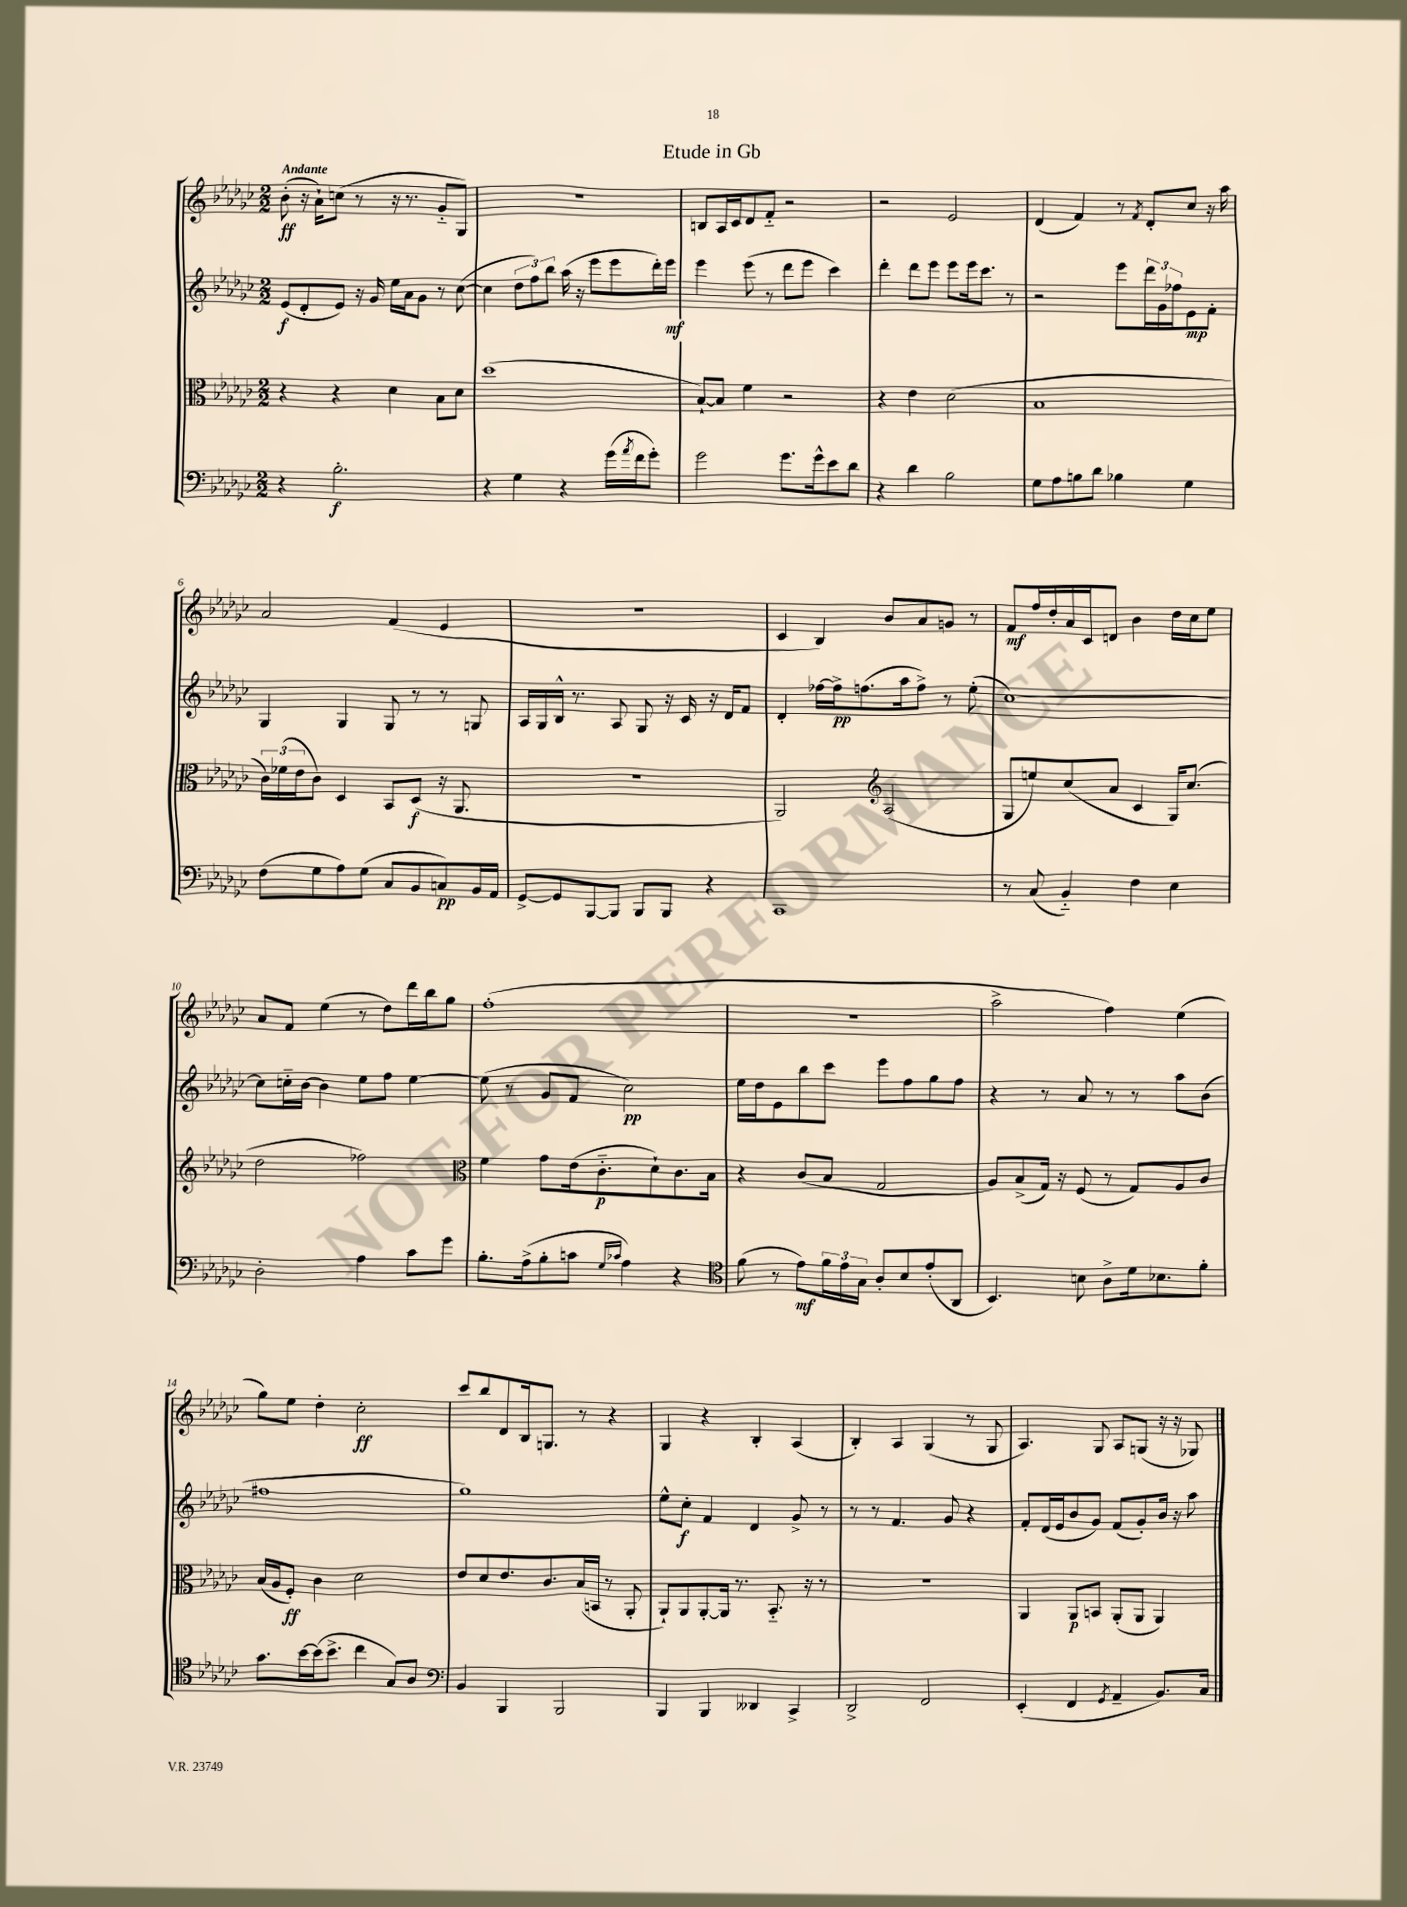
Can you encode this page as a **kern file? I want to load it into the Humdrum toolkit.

**kern	**dynam	**kern	**dynam	**kern	**dynam	**kern	**dynam
*part4	*part4	*part3	*part3	*part2	*part2	*part1	*part1
*staff4	*staff4	*staff3	*staff3	*staff2	*staff2	*staff1	*staff1
*clefF4	*	*clefC3	*	*clefG2	*	*clefG2	*
*k[b-e-a-d-g-c-]	*	*k[b-e-a-d-g-c-]	*	*k[b-e-a-d-g-c-]	*	*k[b-e-a-d-g-c-]	*
*M2/2	*	*M2/2	*	*M2/2	*	*M2/2	*
=1	=1	=1	=1	=1	=1	=1	=1
!	!	!	!	!	!	!LO:TX:a:B:t=Andante	!
4r	.	4r	.	(8e-/L	f	(8b-'\	ff
.	.	.	.	8d-'/	.	16r	.
.	.	.	.	.	.	16a-`\KL)	.
2.B-'\	f	4r	.	8e-/J)	.	(8ccn\J	.
.	.	.	.	16r	.	8r	.
.	.	.	.	16g-/	.	.	.
.	.	4d-\	.	16ee-\LL	.	16r	.
.	.	.	.	16a-\J	.	8.r	.
.	.	.	.	8g-\J	.	.	.
.	.	8B-\L	.	8r	.	8g-/L	.
.	.	8d-\J	.	([8cc-\	.	8G-/J)	.
=2	=2	=2	=2	=2	=2	=2	=2
4r	.	(1dd-	.	4cc-\]	.	1r	.
4G-\	.	.	.	12dd-\L	.	.	.
.	.	.	.	12ff\)	.	.	.
.	.	.	.	12bb-\J	.	.	.
4r	.	.	.	(16aa-\	.	.	.
.	.	.	.	16r	.	.	.
.	.	.	.	8eee-\L	.	.	.
(16g-\LL	.	.	.	8eee-\	.	.	.
8qa-/	.	.	.	.	.	.	.
16f\J	.	.	.	.	.	.	.
8g-'\J)	.	.	.	16ddd-'\L)	.	.	.
.	.	.	.	16eee-\JJ	mf	.	.
=3	=3	=3	=3	=3	=3	=3	=3
2g-\	.	[8B-`/L)	.	4eee-\	.	8Bn/L	.
.	.	8B-/J]	.	.	.	16A-/L	.
.	.	.	.	.	.	16c-/J	.
.	.	4f\	.	(8eee-\	.	8d-/	.
.	.	.	.	8r	.	8f/J	.
8.g-\L	.	2r	.	8ddd-\L	.	2r	.
.	.	.	.	8eee-\J	.	.	.
16g-^^\k	.	.	.	.	.	.	.
8e-\	.	.	.	4ccc-\)	.	.	.
8d-\J	.	.	.	.	.	.	.
=4	=4	=4	=4	=4	=4	=4	=4
4r	.	4r	.	4ddd-'\	.	2r	.
4d-\	.	4e-\	.	8ddd-\L	.	.	.
.	.	.	.	8eee-\J	.	.	.
2B-\	.	(2d-\	.	8eee-\L	.	2e-/	.
.	.	.	.	16eee-\k	.	.	.
.	.	.	.	8.ccc-\J	.	.	.
.	.	.	.	8r	.	.	.
=5	=5	=5	=5	=5	=5	=5	=5
8G-\L	.	1B-	.	2r	.	(4d-/	.
8A-\	.	.	.	.	.	.	.
8Bn\	.	.	.	.	.	4f/)	.
8d-\J	.	.	.	.	.	.	.
4B-X\	.	.	.	8eee-\L	.	8r	.
.	.	.	.	.	.	8qf/	.
.	.	.	.	24ddd-\L	.	8d-'/L	.
.	.	.	.	24g-\	.	.	.
.	.	.	.	24ff-X\J	.	.	.
4G-\	.	.	.	8e-\	mp	8cc-/J	.
.	.	.	.	8f'\J	.	16r	.
.	.	.	.	.	.	16aa-\	.
!!LO:LB:g=z
=6	=6	=6	=6	=6	=6	=6	=6
(8F\L	.	24c-\LL)	.	4G-/	.	2a-/	.
.	.	(24f-X\	.	.	.	.	.
.	.	24e-\J	.	.	.	.	.
8G-\	.	8c-\J)	.	.	.	.	.
8A-\)	.	4D-/	.	4G-/	.	.	.
(8G-\J	.	.	.	.	.	.	.
8C-/L	.	8BB-/L	.	8G-/	.	(4f/	.
8BB-/	.	(8D-/J	f	8r	.	.	.
8Cn/)	pp	16r	.	8r	.	4e-/	.
.	.	8.AA-/	.	.	.	.	.
16BB-/L	.	.	.	8Gn/	.	.	.
16AA-/JJ	.	.	.	.	.	.	.
=7	=7	=7	=7	=7	=7	=7	=7
[8GG-^/L	.	1r	.	16A-/LL	.	1r	.
.	.	.	.	16G-/	.	.	.
8GG-/]	.	.	.	16B-^^/JJ	.	.	.
.	.	.	.	8.r	.	.	.
[8BBB-/	.	.	.	.	.	.	.
8BBB-/J]	.	.	.	8A-/	.	.	.
8BBB-/L	.	.	.	8G-/	.	.	.
8BBB-/J	.	.	.	16r	.	.	.
.	.	.	.	16c-/	.	.	.
4r	.	.	.	16r	.	.	.
.	.	.	.	16d-/KL	.	.	.
.	.	.	.	8f/J	.	.	.
=8	=8	=8	=8	=8	=8	=8	=8
1CC-	.	2AA-/)	.	4d-'/	.	4c-/	.
.	.	.	.	[16ff-X\LL	.	4B-/)	.
.	.	.	.	16ff-^\J]	pp	.	.
.	.	.	.	(8.ffn\	.	.	.
*	*	*clefG2	*	*	*	*	*
.	.	(2A-/	.	.	.	8b-/L	.
.	.	.	.	16aa-\k	.	.	.
.	.	.	.	8ff^\J)	.	8a-/	.
.	.	.	.	8r	.	8gn/J	.
.	.	.	.	(8ee-'\	.	8r	.
=9	=9	=9	=9	=9	=9	=9	=9
8r	.	8G-/L	.	[1cc-)	.	8f/L	mf
(8C-/	.	8een/)	.	.	.	16ff/L	.
.	.	.	.	.	.	16dd-'/	.
4BB-/)	.	(8cc-/	.	.	.	16a-/	.
.	.	.	.	.	.	16c-/J	.
.	.	8a-/J	.	.	.	8dn/J	.
4F\	.	4c-/	.	.	.	4b-\	.
4E-\	.	16G-/KL)	.	.	.	16dd-\LL	.
.	.	(8.cc-/J	.	.	.	16cc-\J	.
.	.	.	.	.	.	8ee-\J	.
!!LO:LB:g=z
=10	=10	=10	=10	=10	=10	=10	=10
2D-'\	.	2dd-\	.	8cc-\L]	.	8a-/L	.
.	.	.	.	16ccn\L	.	8f/J	.
.	.	.	.	[16b-\JJ	.	.	.
.	.	.	.	4b-\]	.	(4ee-\	.
4A-\	.	2ff-X\)	.	8ee-\L	.	8r	.
.	.	.	.	8ff\J	.	8dd-\L)	.
8c-\L	.	.	.	[4ee-\	.	16ddd-\L	.
.	.	.	.	.	.	16bb-\J	.
8g-\J	.	.	.	.	.	8gg-\J	.
=11	=11	=11	=11	=11	=11	=11	=11
*	*	*clefC3	*	*	*	*	*
8.B-'\L	.	4f\	.	(8ee-\]	.	(1ff'	.
.	.	.	.	8r	.	.	.
(16A-^\k	.	.	.	.	.	.	.
8B-'\	.	8g-\L	.	8g-/L	.	.	.
8cn\J	.	(16e-\k	.	8f/J	.	.	.
.	.	8.c-\	p	.	.	.	.
16qqG-/LL	.	.	.	.	.	.	.
16qqc-X/JJ	.	.	.	.	.	.	.
4A-\)	.	.	.	2cc-\)	pp	.	.
.	.	8d-`\)	.	.	.	.	.
4r	.	8.c-\	.	.	.	.	.
.	.	16B-\Jk	.	.	.	.	.
=12	=12	=12	=12	=12	=12	=12	=12
*clefC4	*	*	*	*	*	*	*
(8f\	.	4r	.	16ee-\LL	.	1r	.
.	.	.	.	16dd-\J	.	.	.
8r	.	.	.	8e-\	.	.	.
8e-\L)	mf	(8c-/L	.	8bb-\	.	.	.
24f\L	.	8B-/J	.	8ccc-\J	.	.	.
24e-\	.	.	.	.	.	.	.
24G-\JJ	.	.	.	.	.	.	.
8A-'/L	.	2G-/	.	8eee-\L	.	.	.
8B-/	.	.	.	8ff\	.	.	.
(8e-'/	.	.	.	8gg-\	.	.	.
8AA-/J	.	.	.	8ff\J	.	.	.
=13	=13	=13	=13	=13	=13	=13	=13
4.BB-/)	.	8A-/L)	.	4r	.	2aa-^\	.
.	.	(8B-^/	.	.	.	.	.
.	.	16G-/Jk)	.	8r	.	.	.
.	.	16r	.	.	.	.	.
8Bn\	.	(8F/	.	8a-/	.	.	.
8A-^\L	.	8r	.	8r	.	4ff\)	.
16d-\k	.	8G-/L)	.	8r	.	.	.
8.B-X\	.	.	.	.	.	.	.
.	.	8A-/	.	8aa-\L	.	(4ee-\	.
8f'\J	.	8c-/J	.	(8b-\J	.	.	.
!!LO:LB:g=z
=14	=14	=14	=14	=14	=14	=14	=14
8.g-\L	.	(16B-/LL	.	1ff#X	.	8gg-\L)	.
.	.	16A-/J	.	.	.	.	.
.	.	8F'/J)	ff	.	.	8ee-\J	.
[16b-\L	.	.	.	.	.	.	.
(16b-\J]	.	4c-\	.	.	.	4dd-'\	.
8.b-^\J	.	.	.	.	.	.	.
4cc-\	.	2d-\	.	.	.	2cc-'\	ff
8G-/L)	.	.	.	.	.	.	.
8A-/J	.	.	.	.	.	.	.
=15	=15	=15	=15	=15	=15	=15	=15
*clefF4	*	*	*	*	*	*	*
4BB-/	.	8e-/L	.	1gg-)	.	8ccc-/L	.
.	.	8d-/	.	.	.	8bb-/	.
4BBB-/	.	8.e-/	.	.	.	8d-/	.
.	.	.	.	.	.	16B-/k	.
.	.	8.c-/	.	.	.	8.Gn/J	.
2BBB-/	.	.	.	.	.	.	.
.	.	(16B-/L	.	.	.	8r	.
.	.	16BBn/JJ	.	.	.	.	.
.	.	8r	.	.	.	4r	.
.	.	8AA-'/	.	.	.	.	.
=16	=16	=16	=16	=16	=16	=16	=16
4BBB-/	.	8AA-`/L)	.	8ee-^^\L	.	4G-/	.
.	.	8AA-/	.	8cc-'\J	f	.	.
4BBB-/	.	[8AA-'/	.	4f/	.	4r	.
.	.	16AA-/Jk]	.	.	.	.	.
.	.	8.r	.	.	.	.	.
4DD--X/	.	.	.	4d-/	.	4B-'/	.
.	.	8.BB-/	.	.	.	.	.
4CC-^/	.	.	.	8g-^/	.	(4A-/	.
.	.	16r	.	.	.	.	.
.	.	8r	.	8r	.	.	.
=17	=17	=17	=17	=17	=17	=17	=17
2DD-^/	.	1r	.	8r	.	4B-'/)	.
.	.	.	.	8r	.	.	.
.	.	.	.	4.f/	.	4A-/	.
2FF/	.	.	.	.	.	(4G-/	.
.	.	.	.	8g-/	.	.	.
.	.	.	.	4r	.	8r	.
.	.	.	.	.	.	8G-/	.
=18	=18	=18	=18	=18	=18	=18	=18
(4EE-'/	.	4AA-/	.	8f'/L	.	4.A-/)	.
.	.	.	.	(16d-/L	.	.	.
.	.	.	.	16e-/J	.	.	.
4FF/	.	8AA-/L	p	8b-/	.	.	.
.	.	8BBn/J	.	8g-/J)	.	8G-/	.
8qGG-/	.	.	.	.	.	.	.
4AA-~/	.	(8AA-'/L	.	(8f/L	.	8A-/L	.
.	.	8AA-/J	.	8g-'/)	.	(8Gn/J	.
8.BB-/L)	.	4AA-/)	.	16b-/Jk	.	16r	.
.	.	.	.	16r	.	16r	.
.	.	.	.	8aa-\	.	8G-X/)	.
16C-/Jk	.	.	.	.	.	.	.
==	==	==	==	==	==	==	==
*-	*-	*-	*-	*-	*-	*-	*-
